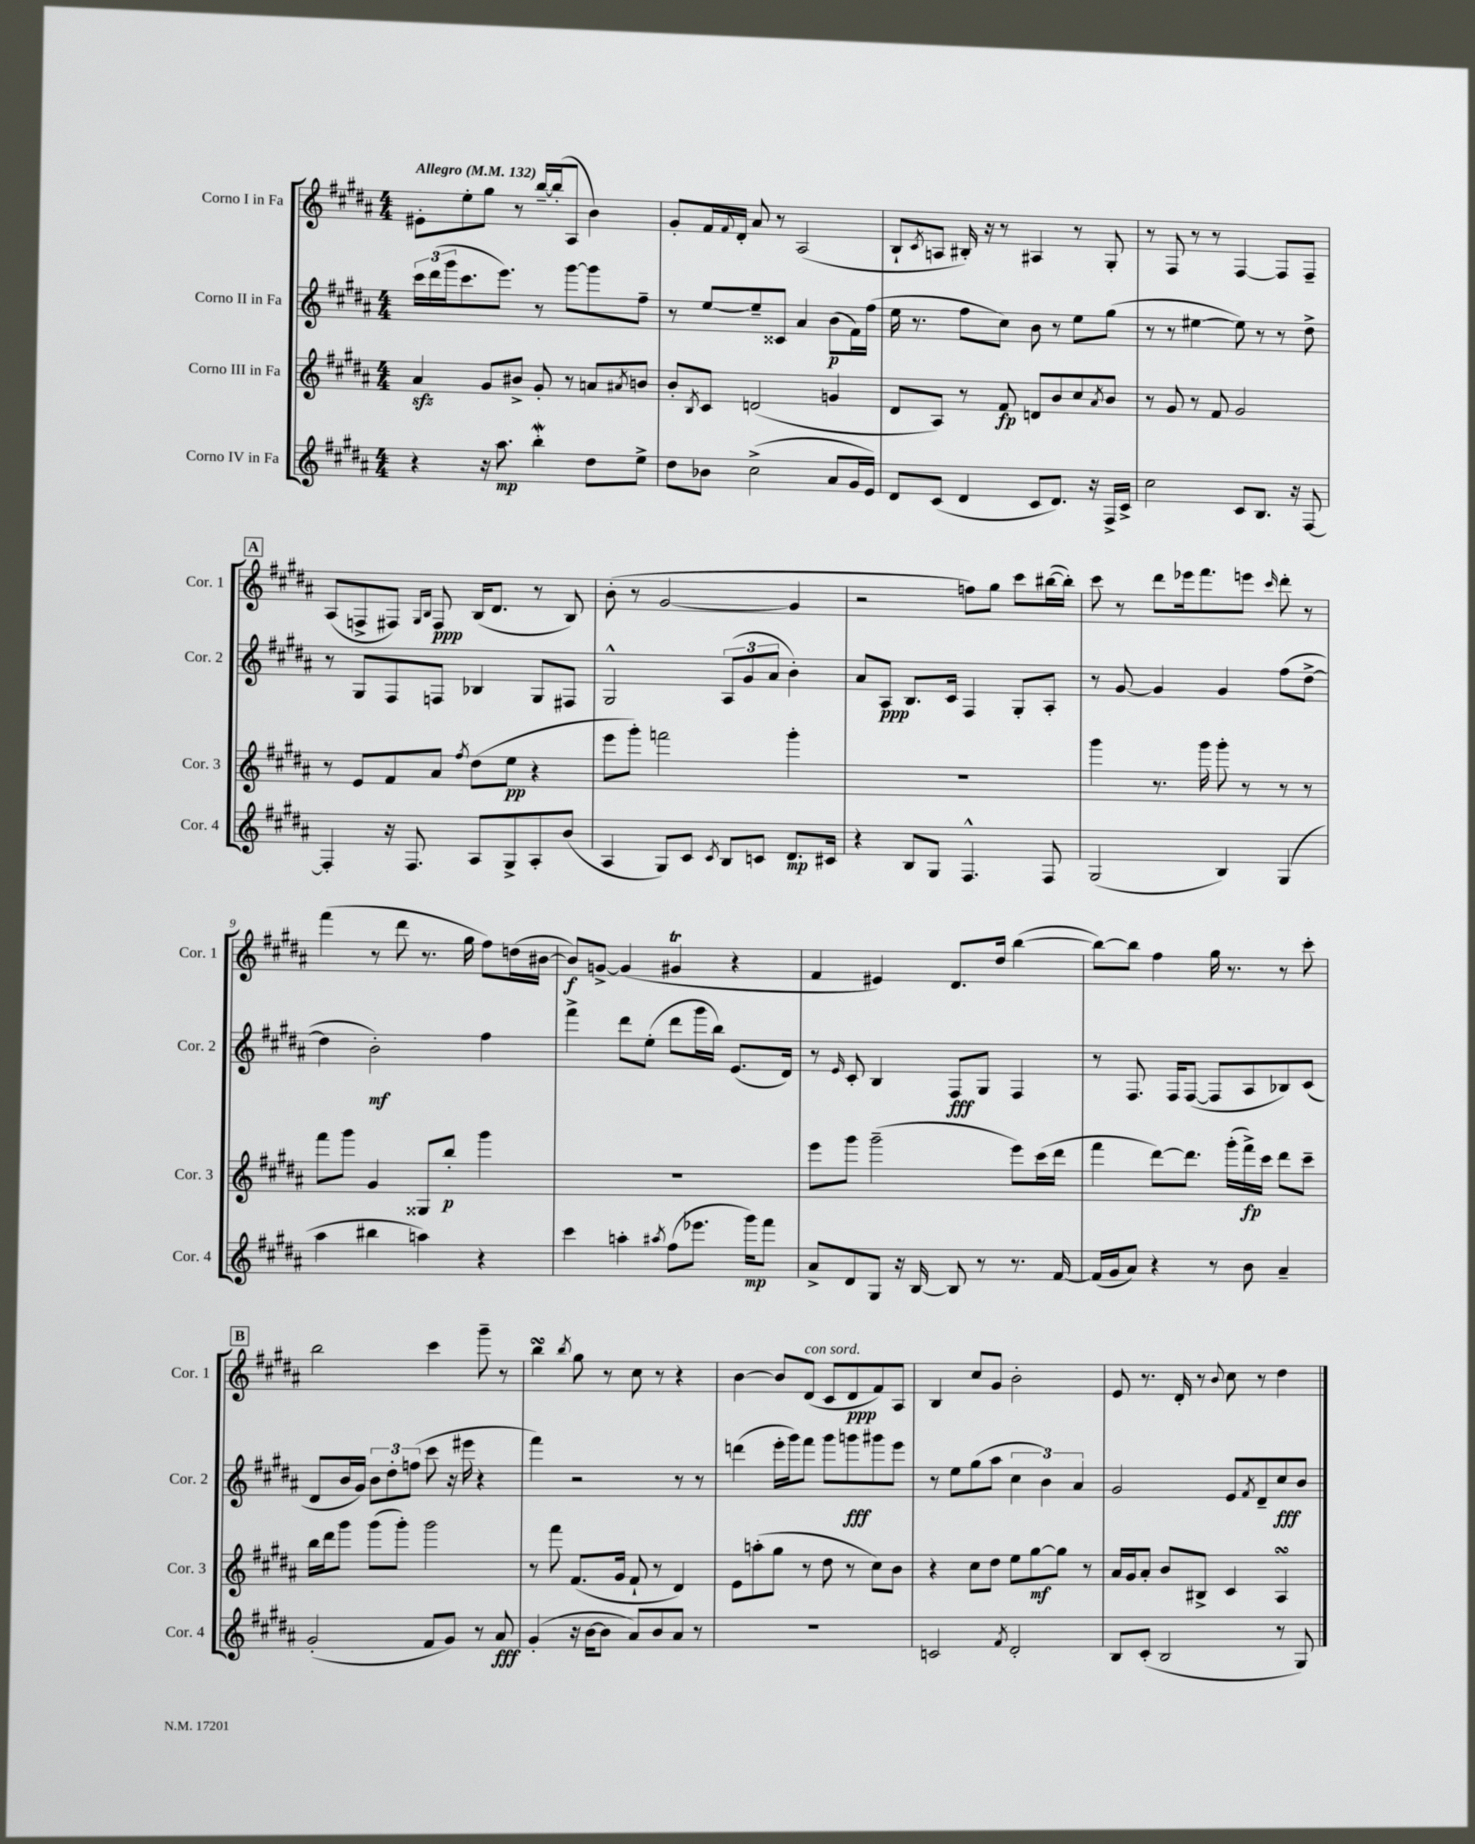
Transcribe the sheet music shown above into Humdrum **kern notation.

**kern	**kern	**kern	**kern
*staff4	*staff3	*staff2	*staff1
*clefG2	*clefG2	*clefG2	*clefG2
*k[f#c#g#d#a#]	*k[f#c#g#d#a#]	*k[f#c#g#d#a#]	*k[f#c#g#d#a#]
*M4/4	*M4/4	*M4/4	*M4/4
*MM132	*MM132	*MM132	*MM132
4r	4a#	24ccc#	8e#'
.	.	(24ddd#	.
.	.	24ggg#	.
.	.	8.ccc#	8ee'
16r	8g#	.	8gg#
8.aa#	.	8.eee)	.
.	8b#^	.	8r
4bb'	8g#'	8r	[16bb~
.	.	.	(16bb']
.	8r	[8ggg#	8A#
8dd#	8a	8ggg#]	4b)
.	8qa#	.	.
8ee^	8b	8ff#~	.
=	=	=	=
8dd#	8b'	8r	8g#'
.	8qB	.	.
8b-	8c#	[8ee	16f#
.	.	.	8qqf#
.	.	.	16d#'
(2cc#^	(2d	8ee~]	8a#
.	.	8c##	8r
.	.	4a#	(2A#
8a#	4g	(8b	.
16g#	.	16f#)	.
16e)	.	(16ff#	.
=	=	=	=
8d#	8d#	16ee	8B`
.	.	8.r	.
.	.	.	8qc#
(8c#	8A#)	.	8A
4d#	8r	8ff#	16B#')
.	.	.	16r
.	8f#	8cc#)	8r
8c#	8d	8b	4A#
8.d#)	8b	8r	.
.	8cc#	8ee	8r
16r	.	.	.
.	8qa#	.	.
16F#^	8b	(8gg#	8G#'
16c#^	.	.	.
=	=	=	=
2cc#	8r	8r	8r
.	8g#	8r	8F#
.	8r	[4ee#	8r
.	8f#	.	8r
8c#	2g#	8ee#])	[4F#
8.B	.	8r	.
.	.	8r	8F#]
16r	.	.	.
[8F#	.	8dd#^	8F#~
=	=	=	=
4F#']	8r	8r	(8A#
.	8e	8G#	8F^
16r	8f#	8F#	8F#)
8.F#	.	.	.
.	.	.	16qqG#
.	.	.	16qqB
.	8a#	8F	8F#
.	8qff#	.	.
8A#	(8dd#	4B-	(16B
.	.	.	8.d#
8G#^	8ee	.	.
8A#'	4r	8G#	8r
(8b	.	8F#	8B)
=	=	=	=
4A#	8eee	2G#^^	(8b'
.	8ggg#')	.	8r
8G#)	2fff	.	[2g#
8c#	.	.	.
8qc#	.	.	.
8B	.	(12A#	.
.	.	12g#	.
8c	.	.	.
.	.	12a#	.
8.d#	4ggg#'	4b')	4g#]
16c#	.	.	.
=	=	=	=
4r	1r	8a#	2r
.	.	8A#	.
8B	.	8.B	.
8G#	.	.	.
.	.	16c#	.
4.F#^^	.	4F#	8ff)
.	.	.	8gg#
.	.	8G#'	8ccc#
8F#	.	8A#'	([16bb#
.	.	.	16bb#'])
=	=	=	=
(2G#	4ggg#	8r	8ccc#
.	.	[8g#	8r
.	8.r	4g#]	8ddd#
.	.	.	16eee-
.	16ggg#	.	8.fff#
4B)	8ggg#'	4g#	.
.	8r	.	8eee
.	.	.	16qqccc#
(4G#	8r	(8ff#	8ddd#'
.	8r	[8dd#^	8r
=	=	=	=
4aa#	8fff#	4dd#]	(4fff#
.	8ggg#	.	.
4bb#	4g#	2b')	8r
.	.	.	8ddd#
4aa)	8G##	.	8.r
.	8bb'	.	.
.	.	.	16gg#
4r	4ggg#	4ff#	8ff#)
.	.	.	(16dd
.	.	.	[16b#
=	=	=	=
4ccc#	1r	4fff#^	8b#])
.	.	.	[8g^
4aa'	.	8ddd#	(4g]
.	.	(8ee'	.
8qaa#	.	.	.
(8ff#	.	8ddd#	4g#
8.eee-	.	16ggg#	.
.	.	16bb)	.
.	.	(8.e	4r
16ggg#)	.	.	.
8fff#	.	.	.
.	.	16d#)	.
=	=	=	=
8a#^	8eee	8r	4f#
.	.	16qqe	.
8d#	8ggg#	8c#'	.
8G#	(2ggg#~	4B	4e#)
16r	.	.	.
[16B	.	.	.
8B]	.	8F#	8.d#
8r	.	8G#	.
.	.	.	16dd#
8.r	8eee)	4F#	([4bb
.	(16ccc#	.	.
[16f#	16ddd#	.	.
=	=	=	=
(16f#]	4fff#	8r	8bb_)
16g#	.	.	.
8a#)	.	8.F#	8bb]
4r	[8ddd#)	.	4ff#
.	.	16F#	.
.	8.ddd#]	([8F#	.
8r	.	8F#]	16gg#
.	(16ggg#'	.	8.r
8b	16fff#^)	8A#	.
.	16ccc#	.	.
4a#~	8ddd#	8B-)	8r
.	8ccc#~	(8c#	8ccc#'
=	=	=	=
(2g#'	16bb	8d#	2bb
.	16ddd#	.	.
.	8ggg#	16b	.
.	.	16g#)	.
.	(8ggg#	12b	.
.	.	12dd#'	.
.	8ggg#')	.	.
.	.	(12ff	.
8f#	2ggg#	8ccc#	4ccc#
8g#)	.	16r	.
.	.	16eee#	.
8r	.	4r	8ggg#~
8a#	.	.	8r
=	=	=	=
(4g#'	8r	4fff#)	4bb
.	8fff#	.	.
.	.	.	8qbb
16r	(8.f#	2r	8gg#
[16b	.	.	.
8b]	.	.	8r
.	16g#	.	.
8a#)	8f#`	.	8cc#
8b	8r	.	8r
8a#	4d#)	8r	4r
8r	.	8r	.
=	=	=	=
1r	8e	(4ddd	[4b
.	(8aa'	.	.
.	8gg#	16eee'	8b]
.	.	16ggg#)	.
.	8r	8fff#	(8d#
.	8dd#	8ggg#	8c#
.	8r	8ggg	8d#
.	8cc#)	8ggg#	8f#)
.	8b	8eee	8A#
=	=	=	=
2c	4r	8r	4B
.	.	8ee	.
.	8cc#	(8gg#	8cc#
.	8dd#	8aa#	8g#
8qf#	.	.	.
2d#'	8ee	6cc#	2b'
.	[8gg#	.	.
.	.	6b)	.
.	8gg#]	.	.
.	.	6a#	.
.	8r	.	.
=	=	=	=
8B	16a#	2g#	8e
.	16g#	.	.
(8c#'	8a#'	.	8.r
2B	8b	.	.
.	.	.	16d#'
.	8B#^	.	8r
.	.	.	8qqb
.	4c#	8e	8cc#
.	.	8qf#	.
.	.	8d#~	8r
8r	4A#	8cc#	4dd#
8G#)	.	8b	.
==	==	==	==
*-	*-	*-	*-
